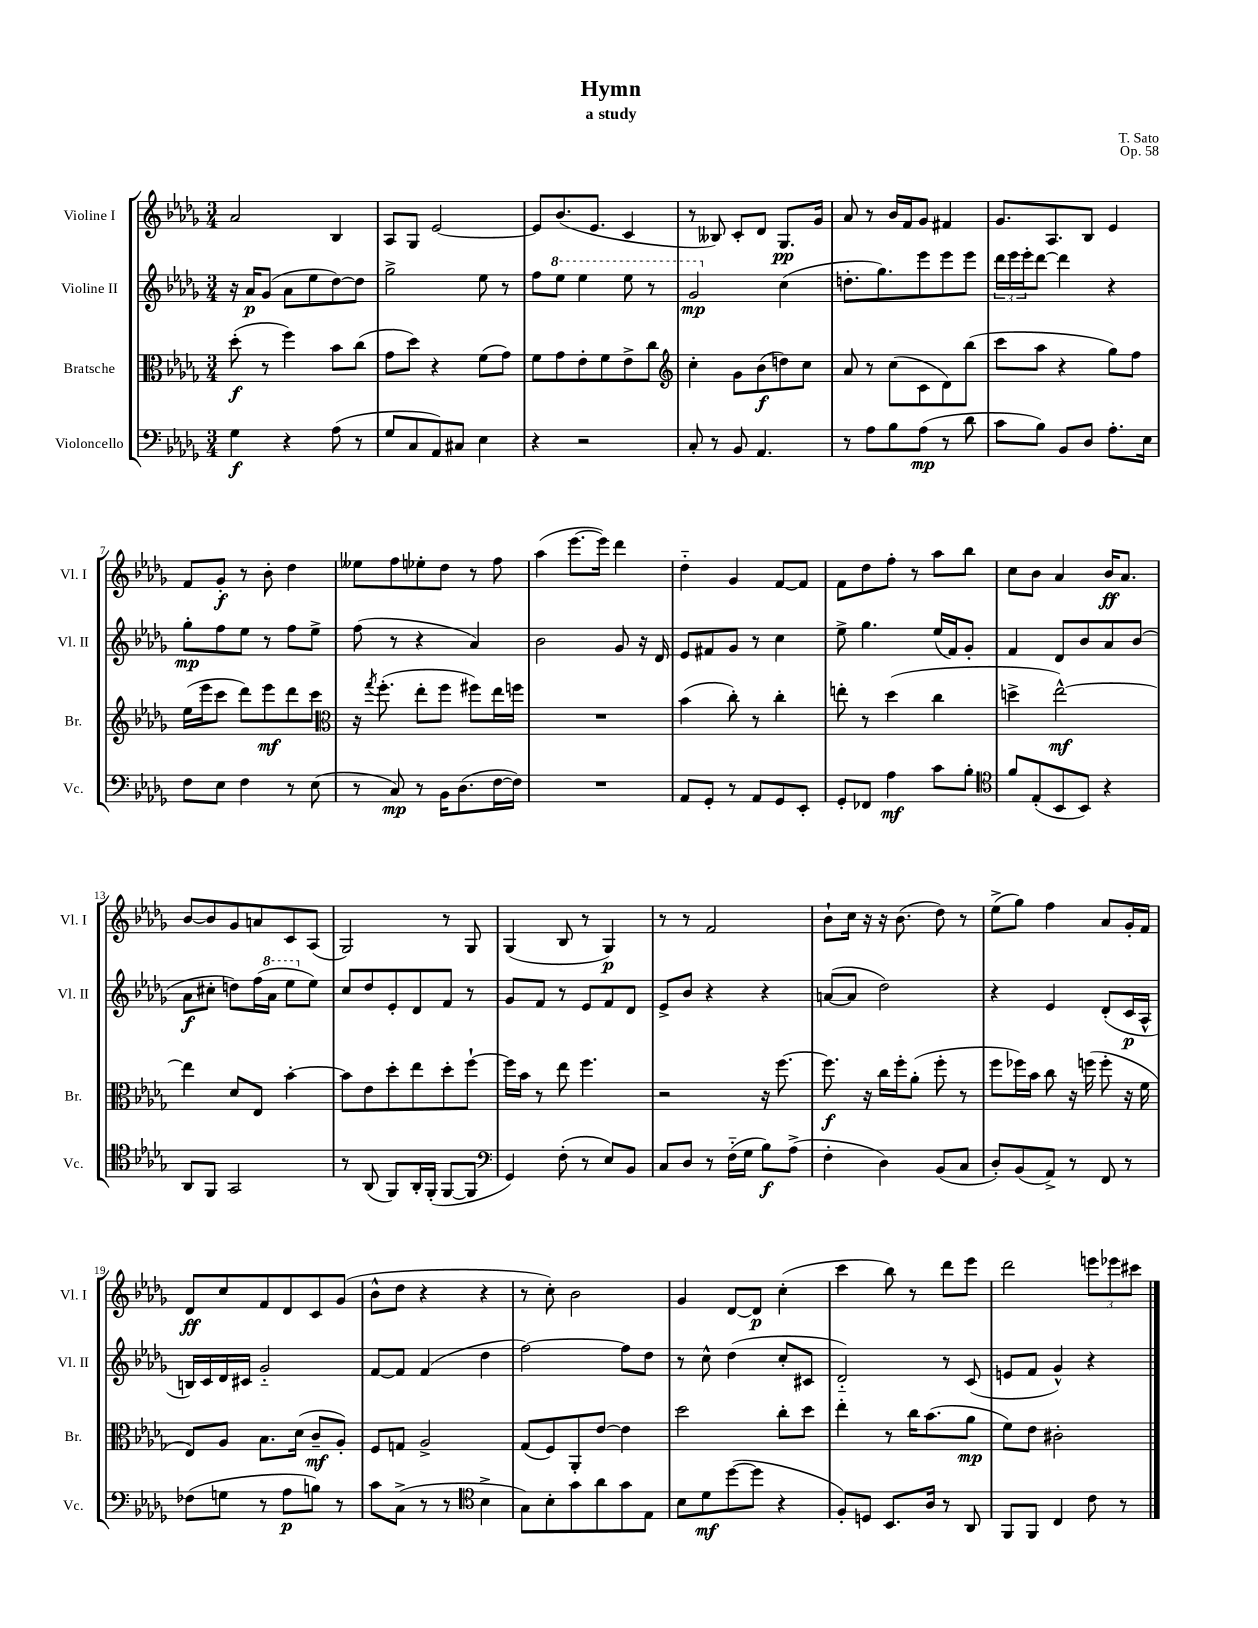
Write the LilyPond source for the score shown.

\header { title = "Hymn" composer = "T. Sato" subtitle = "a study" opus = "Op. 58" }
<<
\new StaffGroup <<
\new Staff = "s0" \with { instrumentName = "Violine I" shortInstrumentName = "Vl. I" } {
    \clef treble \key des \major \numericTimeSignature \time 3/4
    aes'2 bes4 |
    aes8 ges8 ees'2~ |
    ees'8 bes'8.( ees'8. c'4 |
    r8 beses8) c'8-. des'8 ges8.\pp ges'16 |
    aes'8 r8 bes'16 f'16 ges'8 fis'4 |
    ges'8. aes8. bes8 ees'4 |
    f'8 ges'8-.\f r8 bes'8-. des''4 |
    eeses''8 f''8 ees''8-. des''8 r8 f''8 |
    aes''4( ees'''8.~ ees'''16) des'''4 |
    des''4-_ ges'4 f'8~ f'8 |
    f'8 des''8 f''8-. r8 aes''8 bes''8 |
    c''8 bes'8 aes'4 bes'16\ff aes'8. |
    bes'8~ bes'8 ges'8 a'8 c'8 aes8( |
    ges2) r8 ges8 |
    ges4( bes8 r8 ges4\p) |
    r8 r8 f'2 |
    bes'8-! c''16 r16 r16 bes'8.( des''8) r8 |
    ees''8->( ges''8) f''4 aes'8 ges'16-. f'16 |
    des'8\ff c''8 f'8 des'8 c'8 ges'8( |
    bes'8-^ des''8 r4 r4 |
    r8 c''8-.) bes'2 |
    ges'4 des'8~ des'8\p c''4-.( |
    c'''4 bes''8) r8 des'''8 ees'''8 |
    des'''2 \tuplet 3/2 { e'''8 ees'''8 cis'''8 } \bar "|." |
}
\new Staff = "s1" \with { instrumentName = "Violine II" shortInstrumentName = "Vl. II" } {
    \clef treble \key des \major \numericTimeSignature \time 3/4
    r16 aes'16\p ges'8( aes'8 ees''8 des''8~) des''8 |
    ges''2-> ees''8 r8 |
    f''8 \ottava #1 ees'''8 ees'''4 ees'''8 r8 |
    ges''2\mp \ottava #0 c''4( |
    d''8.-. ges''8.) ees'''8 ees'''8 ees'''8 |
    \tuplet 3/2 { des'''16 ees'''16 ees'''16-. } des'''8~ des'''4 r4 |
    ges''8-.\mp f''8 ees''8 r8 f''8 ees''8-> |
    f''8( r8 r4 aes'4) |
    bes'2 ges'8 r16 des'16 |
    ees'8 fis'8 ges'8 r8 c''4 |
    ees''8-> ges''4. ees''16( f'16) ges'8-. |
    f'4 des'8 bes'8 aes'8 bes'8( |
    aes'8\f cis''8-. d''8) f''16( \ottava #1 aes''16 ees'''8 \ottava #0 ees''8) |
    c''8 des''8 ees'8-. des'8 f'8 r8 |
    ges'8 f'8 r8 ees'8 f'8 des'8 |
    ees'8-> bes'8 r4 r4 |
    a'8~( a'8 des''2) |
    r4 ees'4 des'8-.( c'16\p aes16-^ |
    b16) c'16 des'16 cis'16 ges'2-_ |
    f'8~ f'8 f'4( des''4 |
    f''2~) f''8 des''8 |
    r8 c''8-^ des''4( c''8-. cis'8 |
    des'2-_) r8 c'8( |
    e'8 f'8 ges'4-^) r4 \bar "|." |
}
\new Staff = "s2" \with { instrumentName = "Bratsche" shortInstrumentName = "Br." } {
    \clef alto \key des \major \numericTimeSignature \time 3/4
    des''8-.\f( r8 f''4) bes'8 c''8( |
    ges'8 des''8) r4 f'8( ges'8) |
    f'8 ges'8 ees'8-. f'8 ees'8-> c''8 |
    \clef treble c''4-. ges'8 bes'8\f( d''8) c''8 |
    aes'8 r8 c''8( c'8 des'8) bes''8( |
    c'''8 aes''8 r4 ges''8) f''8 |
    ees''16( ees'''16 c'''8 des'''8) ees'''8\mf des'''8 c'''8 |
    \clef alto r16 \acciaccatura { ges''8 } f''8.-.( ees''8-. f''8 fis''8) ees''16 f''16 |
    R2. |
    bes'4( c''8-.) r8 c''4-. |
    e''8-. r8 des''4( c''4 |
    d''4-> ees''2~-^\mf) |
    ees''4 des'8 ees8 bes'4~-. |
    bes'8 ees'8 des''8-. ees''8 des''8-. f''8~-! |
    f''16 bes'16 r8 ees''8 f''4. |
    r2 r16 f''8.~ |
    f''8.\f r16 c''16 f''16-. aes'8-.( f''8-. r8 |
    f''8 fes''16) bes'16 c''8 r16 f''16( f''8-. r16 f'16 |
    ees8) aes8 bes8. des'16( c'8--\mf aes8-.) |
    f8 g8 aes2-> |
    ges8( f8) aes,8-. ees'8~ ees'4 |
    des''2 c''8-. des''8 |
    ees''4-. r8 c''16 bes'8.( aes'8\mp |
    f'8) ees'8 cis'2-. \bar "|." |
}
\new Staff = "s3" \with { instrumentName = "Violoncello" shortInstrumentName = "Vc." } {
    \clef bass \key des \major \numericTimeSignature \time 3/4
    ges4\f r4 aes8( r8 |
    ges8 c8 aes,8) cis8 ees4 |
    r4 r2 |
    c8-. r8 bes,8 aes,4. |
    r8 aes8 bes8 aes8\mp( r8 des'8 |
    c'8 bes8) bes,8 des8 aes8.-. ees16 |
    f8 ees8 f4 r8 ees8( |
    r8 c8\mp) r8 bes,16 des8.( f16~ f16) |
    R2. |
    aes,8 ges,8-. r8 aes,8 ges,8 ees,8-. |
    ges,8-. fes,8 aes4\mf c'8 bes8-. |
    \clef tenor f'8 ees8-.( bes,8 bes,8) r4 |
    aes,8 f,8 ges,2 |
    r8 aes,8( f,8) aes,16-. f,16-.( f,8~ f,8 |
    \clef bass ges,4) f8-.( r8 ees8) bes,8 |
    c8 des8 r8 f16-_( ges16 bes8\f) aes8->( |
    f4-. des4) bes,8( c8 |
    des8-.) bes,8( aes,8->) r8 f,8 r8 |
    fes8( g8 r8 aes8\p b8) r8 |
    c'8 c8->( r8 r8 \clef tenor bes4-> |
    ges8) bes8-. ges'8 aes'8 ges'8 ees8 |
    bes8 des'8\mf des''8~( des''8 r4 |
    f8-.) d8 bes,8. aes16 r8 aes,8 |
    f,8 f,8 c4 c'8 r8 \bar "|." |
}
>>
>>
